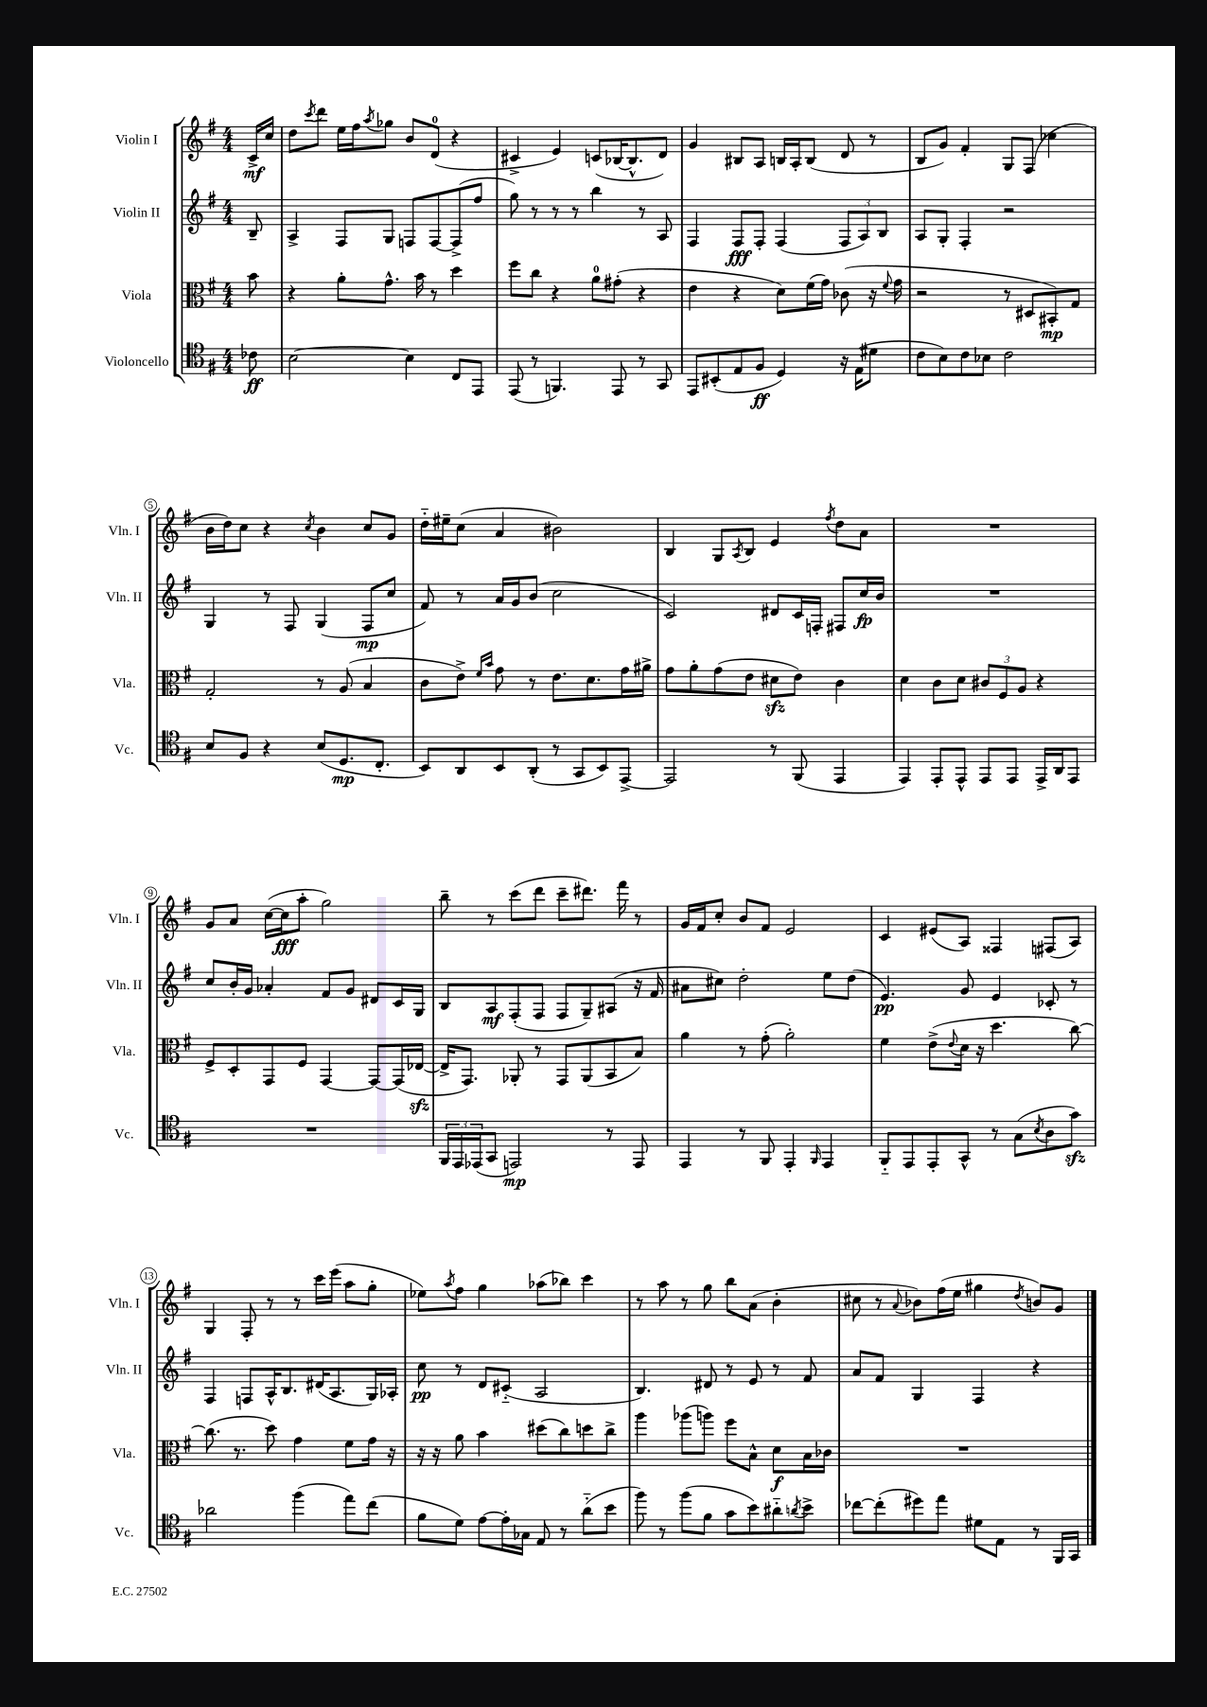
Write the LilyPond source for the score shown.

<<
\new StaffGroup <<
\new Staff = "s0" \with { instrumentName = "Violin I" shortInstrumentName = "Vln. I" } {
    \clef treble \key g \major \numericTimeSignature \time 4/4 \partial 8
    c'16->\mf c''16 |
    d''8 \acciaccatura { c'''8 } d'''8 e''16 fis''16 \acciaccatura { a''8 } ges''8 b'8 d'8-0( r4 |
    cis'4-> e'4) c'8( bes16~ bes8.-^ d'8) |
    g'4 bis8 a8 b16 a16-. b8( d'8 r8 |
    b8 g'8) fis'4-. g8 fis8( ces''4 |
    b'16 d''16) c''8 r4 \acciaccatura { c''8 } b'4 c''8 g'8 |
    d''16-_ eis''16-- c''8( a'4 bis'2) |
    b4 g8 \acciaccatura { a8 } b8 e'4 \acciaccatura { fis''8 } d''8 a'8 |
    R1 |
    g'8 a'8 c''16~( c''16\fff a''8-. g''2) |
    b''8-- r8 c'''8( d'''8 c'''8-- dis'''8.) fis'''16 r8 |
    g'16 fis'16 c''8-. b'8 fis'8 e'2 |
    c'4 eis'8( a8) fisis4 fis8( a8) |
    g4 fis8-. r8 r8 c'''16 e'''16( a''8 g''8-. |
    ees''8) \acciaccatura { a''8 } fis''8 g''4 aes''8( bes''8) c'''4 |
    r8 a''8 r8 g''8 b''8 a'8( b'4-. |
    cis''8 r8 \appoggiatura { a'8 } bes'8) fis''16( e''16 gis''4 \acciaccatura { d''8 } b'8) g'8 \bar "|." |
}
\new Staff = "s1" \with { instrumentName = "Violin II" shortInstrumentName = "Vln. II" } {
    \clef treble \key g \major \numericTimeSignature \time 4/4 \partial 8
    b8-- |
    a4-> fis8 g8 f8 f8~ f8->( fis''8 |
    g''8) r8 r8 r8 b''4 r8 a8 |
    fis4 fis8\fff fis8-. fis4( \tuplet 3/2 { fis8 a8) b8 } |
    a8 g8-. fis4-. r2 |
    g4 r8 fis8 g4( fis8\mp c''8 |
    fis'8) r8 a'16 g'16 b'8( c''2 |
    c'2) dis'8 c'16 f16-. fis8 c''16\fp b'16 |
    R1 |
    c''8 b'16-. g'16 aes'4-. fis'8 g'8 dis'8 c'16 g16 |
    b8 a8\mf fis8-.( fis8 fis8 g8--) ais8( r16 fis'16 |
    ais'8 cis''8) d''2-. e''8 d''8( |
    e'4.\pp) g'8 e'4 ces'8-. r8 |
    fis4 f8 a16-^ b8. dis'16( a8. g16) aes16-. |
    c''8\pp r8 d'8 cis'8-_( a2 |
    b4.) dis'8 r8 e'8 r8 fis'8 |
    a'8 fis'8 g4 fis4 r4 \bar "|." |
}
\new Staff = "s2" \with { instrumentName = "Viola" shortInstrumentName = "Vla." } {
    \clef alto \key g \major \numericTimeSignature \time 4/4 \partial 8
    b'8 |
    r4 a'8-. g'8.-^ b'16 r8 d''4 |
    fis''8 c''8 r4 a'8-0 gis'8-.( r4 |
    e'4 r4 d'8) fis'16( g'16) ces'8( r16 \appoggiatura { fis'8 } g'16 |
    r2 r8 dis8 bis,8-.\mp) g8 |
    g2-. r8 a8( b4 |
    c'8 e'8->) \grace { fis'16 b'16 } g'8 r8 e'8. d'8. g'16 ais'16-> |
    g'8 a'8-. g'8( e'8 dis'8\sfz e'8) c'4 |
    d'4 c'8 d'8 \tuplet 3/2 { cis'8 fis8 a8 } r4 |
    fis8-> d8-. g,8 fis8 g,4~ g,8~ g,16( ees16~\sfz |
    ees16-> g,8.) aes,8-. r8 g,8 aes,8( b,8 b8) |
    a'4 r8 g'8-.( a'2-.) |
    fis'4 e'8->( \appoggiatura { e'8 } d'16 r16 d''4. c''8~) |
    c''8.( r8. d''8) g'4 fis'8 g'16 r16 |
    r16 r16 a'8 b'4 dis''8( c''8) d''8 c''8-> |
    a''4 aes''8( a''8) fis''8 b8-^ d'8\f b16 ces'16 |
    R1 \bar "|." |
}
\new Staff = "s3" \with { instrumentName = "Violoncello" shortInstrumentName = "Vc." } {
    \clef tenor \key g \major \numericTimeSignature \time 4/4 \partial 8
    ces'8\ff |
    b2~ b4 c8 e,8 |
    e,8( r8 f,4.) e,8 r8 g,8 |
    e,8 bis,8-.( e8 fis8\ff d4) r16 e16( dis'8 |
    c'8 b8) c'8 bes8 c'2 |
    b8 fis8 r4 b8( d8.\mp c8.-. |
    b,8) a,8 b,8 a,8-.( r8 g,8 b,8) e,8~-> |
    e,2 r8 fis,8( e,4 |
    e,4) e,8-. e,8-^ e,8 e,8 e,16-> a,16 e,8 |
    R1 |
    \tuplet 3/2 { fis,16 e,16 ees,16( } g,8 e,2\mp) r8 e,8 |
    e,4 r8 fis,8 e,4-. \grace { fis,16 } e,4 |
    fis,8-_ e,8 e,8-. g,8-^ r8 g8( \acciaccatura { b8 } a8 g'8\sfz) |
    aes'2 fis''4( e''8) c''8( |
    fis'8 d'8) e'8~ e'16-. ges16 e8 r8 a'8-_( b'8 |
    fis''8) r8 fis''8( fis'8 g'8 b'8) ais'8-_ \acciaccatura { a'8 } b'8-> |
    ces''8~ ces''8-.( dis''8) e''8 dis'8 e8 r8 fis,16 g,16 \bar "|." |
}
>>
>>
\layout { \context { \Score \override BarNumber.stencil = #(make-stencil-circler 0.1 0.3 ly:text-interface::print) } }
